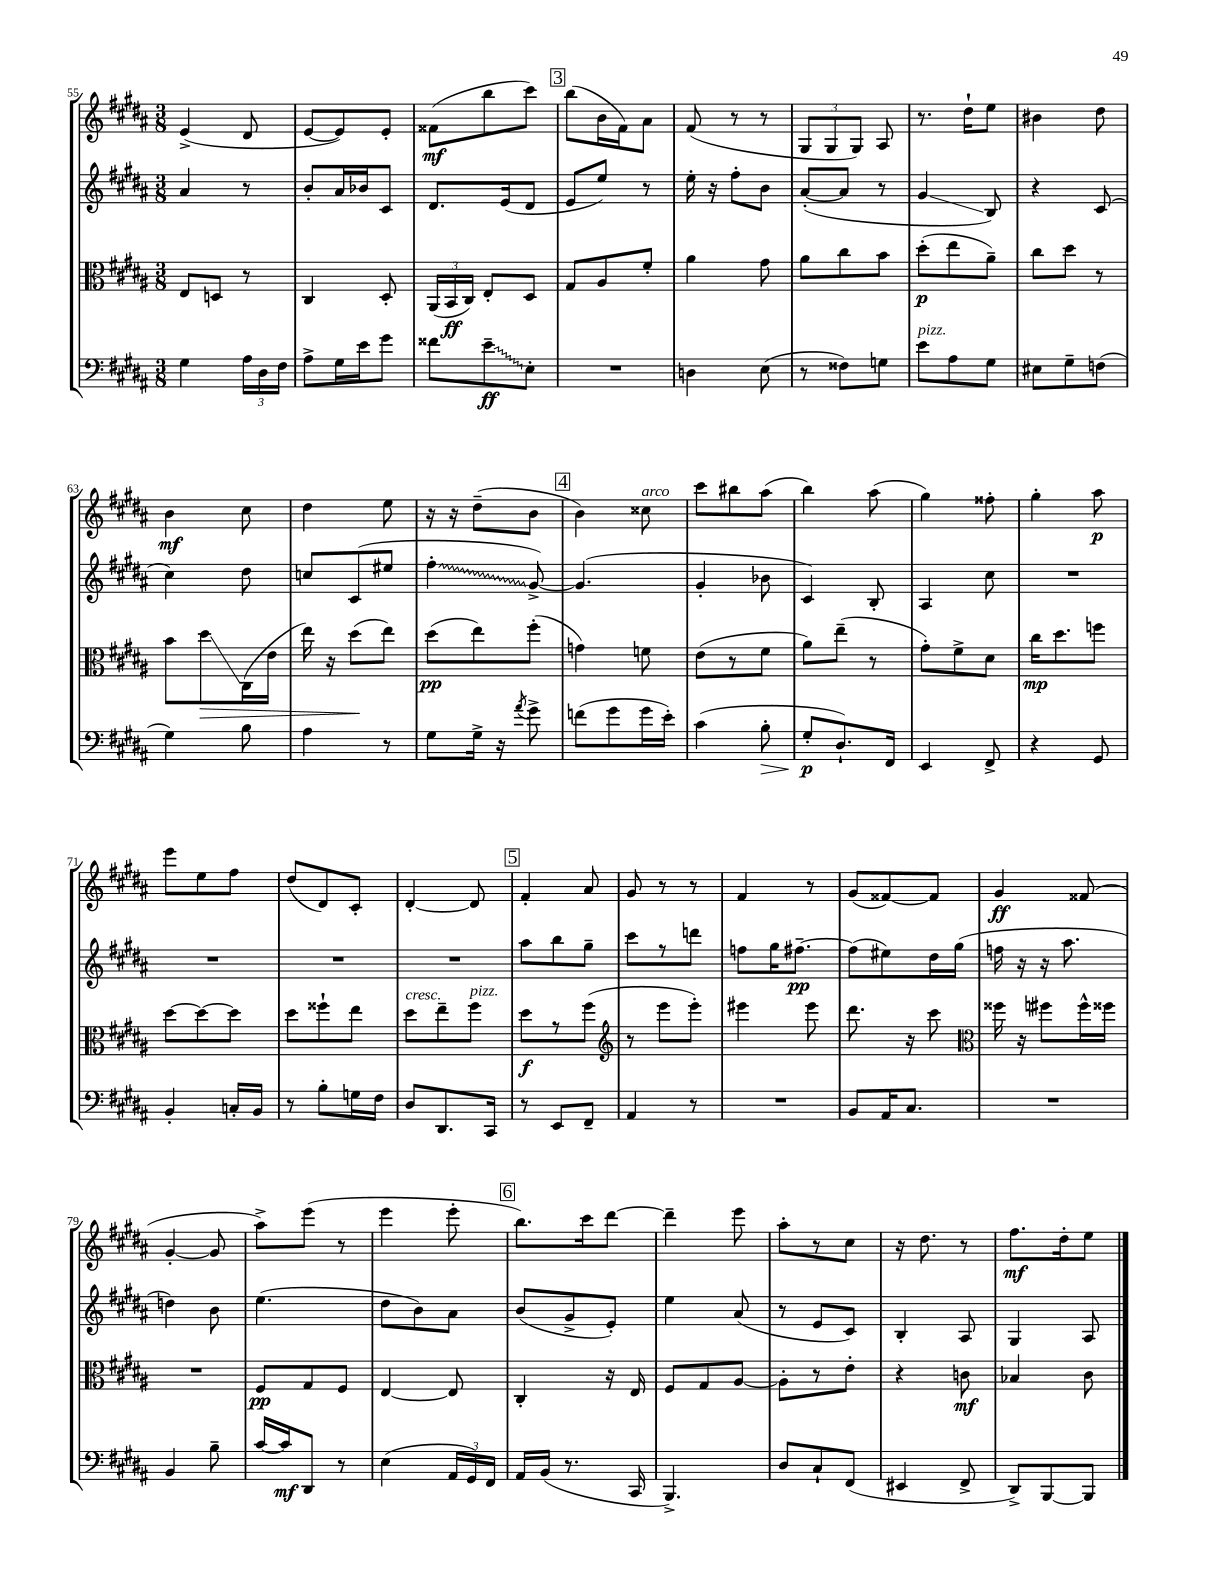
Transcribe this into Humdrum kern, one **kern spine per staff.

**kern	**kern	**kern	**kern
*staff4	*staff3	*staff2	*staff1
*clefF4	*clefC3	*clefG2	*clefG2
*k[f#c#g#d#a#]	*k[f#c#g#d#a#]	*k[f#c#g#d#a#]	*k[f#c#g#d#a#]
*M3/8	*M3/8	*M3/8	*M3/8
4G#	8E	4a#	(4e^
.	8D	.	.
24A#	8r	8r	8d#
24D#	.	.	.
24F#	.	.	.
=	=	=	=
8A#^	4C#	8b'	[8e
16G#	.	16a#	8e])
16e	.	16b-	.
8g#	8D#'	8c#	8e'
=	=	=	=
8f##	(24AA#	8.d#	(8f##
.	24BB	.	.
.	24C#)	.	.
8e~	8E'	.	8bb
.	.	(16e	.
8E'	8D#	8d#	8ccc#)
=	=	=	=
4.r	8G#	8e	(8bb
.	8A#	8ee)	16b
.	.	.	16f#)
.	8f#'	8r	8a#
=	=	=	=
4D	4a#	16ee'	(8f#
.	.	16r	.
.	.	8ff#'	8r
(8E	8g#	8b	8r
=	=	=	=
8r	8a#	([8a#'	12G#
.	.	.	12G#
8F##)	8cc#	8a#]	.
.	.	.	12G#)
8G	8b	8r	8A#
=	=	=	=
8e	(8dd#'	4g#	8.r
8A#	8ee	.	.
.	.	.	16dd#`
8G#	8a#~)	8B)	8ee
=	=	=	=
8E#	8cc#	4r	4b#
8G#~	8dd#	.	.
(8F	8r	(8c#	8dd#
=	=	=	=
4G#)	8b	4cc#)	4b
.	8dd#	.	.
8B	(16C#	8dd#	8cc#
.	16e	.	.
=	=	=	=
4A#	16ee)	8cc	4dd#
.	16r	.	.
.	(8dd#	(8c#	.
8r	8ee)	8ee#	8ee
=	=	=	=
8G#	(8dd#	4ff#'	16r
.	.	.	16r
16G#^	8ee)	.	(8dd#~
16r	.	.	.
8qa#	.	.	.
8g#^	(8ff#'	[8g#^)	8b
=	=	=	=
(8f	4g)	(4.g#]	4b)
8g#	.	.	.
16g#	8f	.	8cc##
16e')	.	.	.
=	=	=	=
(4c#	(8e	4g#'	8ccc#
.	8r	.	8bb#
8B'	8f#	8b-	(8aa#
=	=	=	=
8G#'	8a#)	4c#)	4bb)
8.D#`)	(8ee~	.	.
.	8r	8B'	(8aa#
16FF#	.	.	.
=	=	=	=
4EE	8g#')	4A#	4gg#)
.	8f#^	.	.
8FF#^	8d#	8cc#	8ff##'
=	=	=	=
4r	16cc#	4.r	4gg#'
.	8.dd#	.	.
8GG#	8ff	.	8aa#
=	=	=	=
4BB'	[8dd#	4.r	8eee
.	8dd#_	.	8ee
16C'	8dd#]	.	8ff#
16BB	.	.	.
=	=	=	=
8r	8dd#	4.r	(8dd#
8B'	8ff##`	.	8d#)
16G	8ee	.	8c#'
16F#	.	.	.
=	=	=	=
8D#	8dd#	4.r	[4d#'
8.DD#	8ee~	.	.
.	8ff#	.	8d#]
16CC#	.	.	.
=	=	=	=
8r	8dd#	8aa#	4f#'
8EE	8r	8bb	.
8FF#~	(8ff#	8gg#~	8a#
=	=	=	=
*	*clefG2	*	*
4AA#	8r	8ccc#	8g#
.	8eee	8r	8r
8r	8eee')	8ddd	8r
=	=	=	=
4.r	4eee#	8ff	4f#
.	.	16gg#	.
.	.	[8.ff#~	.
.	8eee#	.	8r
=	=	=	=
8BB	8.ddd#	(8ff#]	(8g#
16AA#	.	8ee#)	[8f##)
8.C#	16r	.	.
.	8ccc#	16dd#	8f##]
.	.	(16gg#	.
=	=	=	=
*	*clefC3	*	*
4.r	16ff##	16ff	4g#
.	16r	16r	.
.	8ff#	16r	.
.	.	8.aa#	.
.	16ff#^^	.	(8f##
.	16ff##	.	.
=	=	=	=
4BB	4.r	4dd)	[4g#'
8B~	.	8b	8g#]
=	=	=	=
[16c#	8F#	(4.ee	8aa#^)
16c#]	.	.	.
8DD#	8G#	.	(8eee
8r	8F#	.	8r
=	=	=	=
(4E	[4E	8dd#	4eee
.	.	8b)	.
24AA#	8E]	8a#	8eee'
24GG#)	.	.	.
24FF#	.	.	.
=	=	=	=
16AA#	4C#'	(8b	8.bb)
(16BB	.	.	.
8.r	.	8g#^	.
.	.	.	16ccc#
.	16r	8e')	[8ddd#
16CC#	16E	.	.
=	=	=	=
4.BBB^)	8F#	4ee	4ddd#~]
.	8G#	.	.
.	[8A#	(8a#	8eee
=	=	=	=
8D#	8A#']	8r	8aa#'
8C#`	8r	8e	8r
(8FF#	8e'	8c#)	8cc#
=	=	=	=
4EE#	4r	4B'	16r
.	.	.	8.dd#
8FF#^	8c	8A#	8r
=	=	=	=
8DD#^)	4B-	4G#	8.ff#
[8BBB	.	.	.
.	.	.	16dd#'
8BBB]	8c#	8A#	8ee
==	==	==	==
*-	*-	*-	*-
